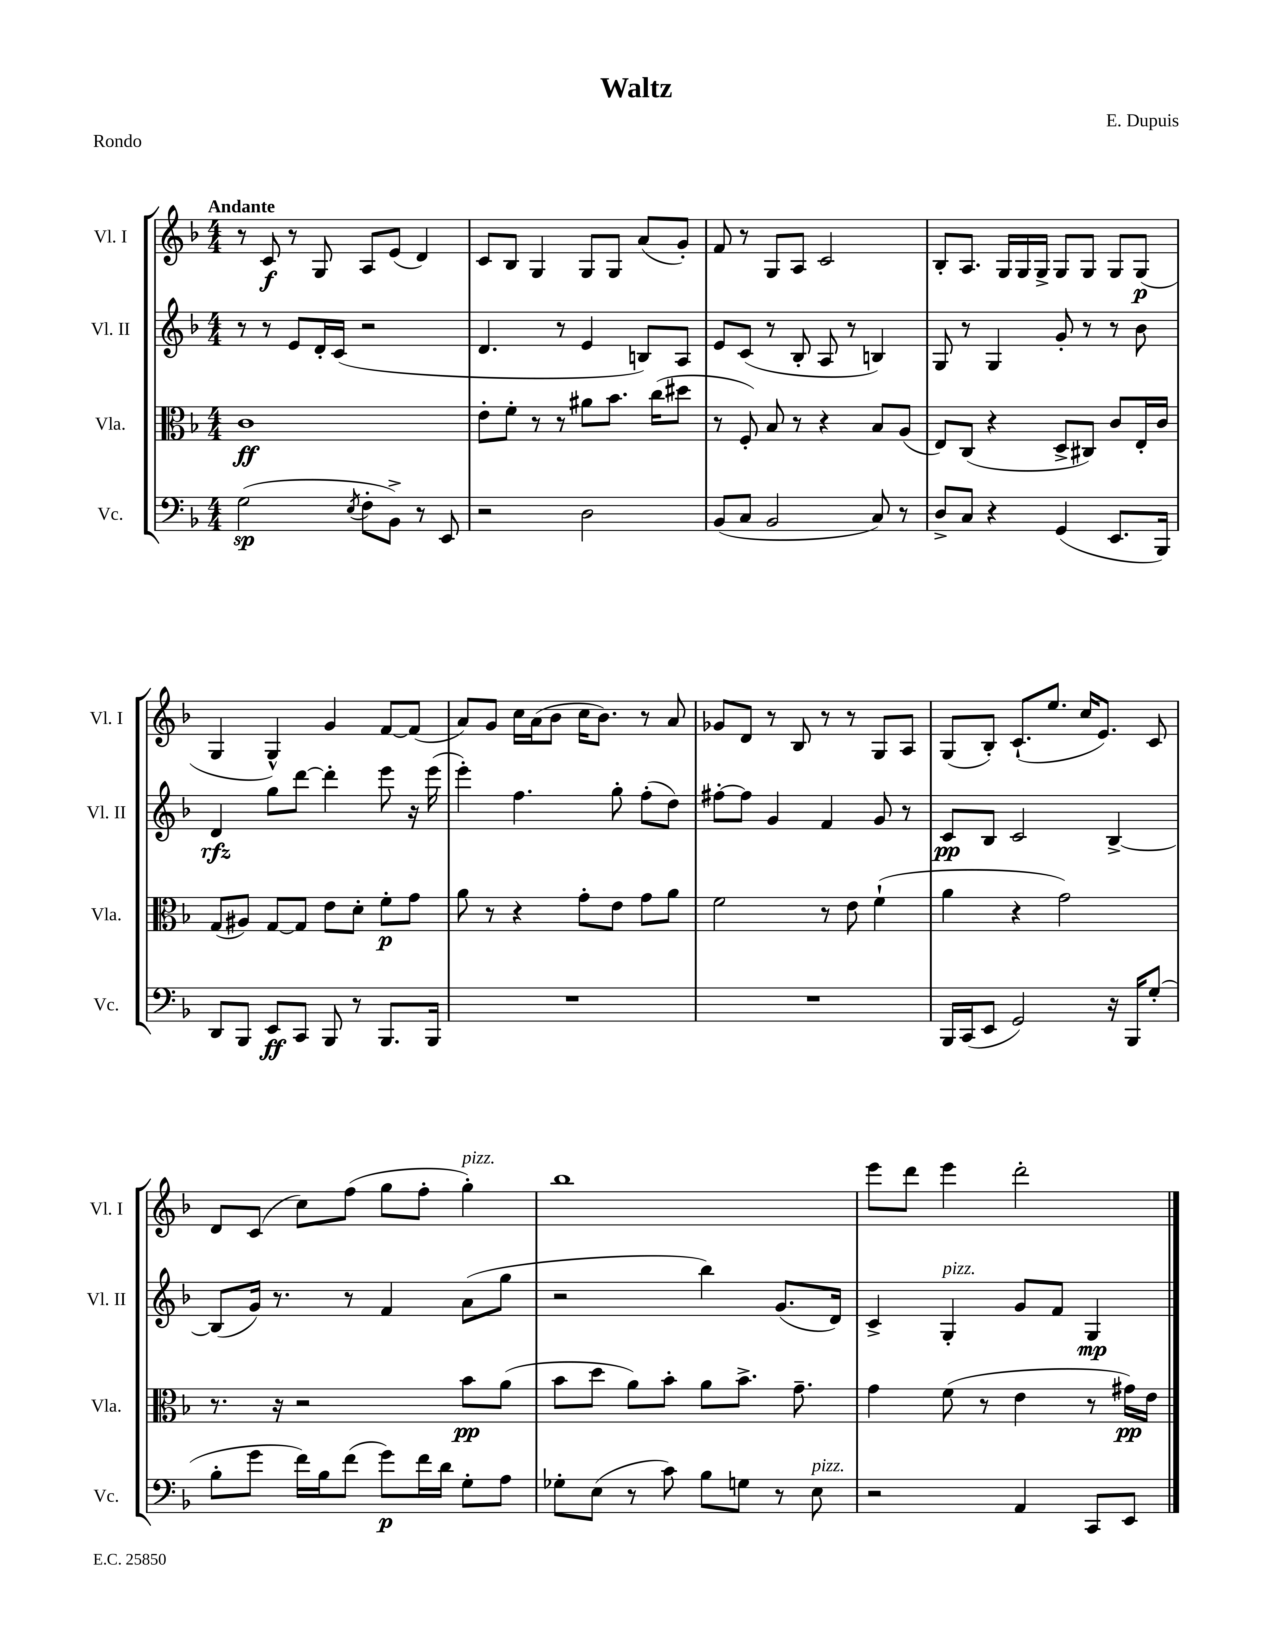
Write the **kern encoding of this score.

**kern	**kern	**kern	**kern
*staff4	*staff3	*staff2	*staff1
*clefF4	*clefC3	*clefG2	*clefG2
*k[b-]	*k[b-]	*k[b-]	*k[b-]
*M4/4	*M4/4	*M4/4	*M4/4
(2G	1c	8r	8r
.	.	8r	8c
.	.	8e	8r
.	.	16d'	8G
.	.	(16c	.
8qE	.	.	.
8F'	.	2r	8A
8BB-^)	.	.	(8e
8r	.	.	4d)
8EE	.	.	.
=	=	=	=
2r	8e'	4.d	8c
.	8f'	.	8B-
.	8r	.	4G
.	8r	8r	.
2D	8a#	4e	8G
.	8.b-	.	8G
.	.	8B)	(8a
.	(16cc	.	.
.	8dd#	8A	8g')
=	=	=	=
(8BB-	8r	8e	8f
8C	8F')	(8c	8r
2BB-	8B-	8r	8G
.	8r	8B-'	8A
.	4r	8A	2c
.	.	8r	.
8C)	8B-	4B)	.
8r	(8A	.	.
=	=	=	=
8D^	8E)	8G	8B-'
8C	(8C	8r	8.A
4r	4r	4G	.
.	.	.	16G
.	.	.	16G
.	.	.	16G^
(4GG	8D^	8g'	8G
.	8C#)	8r	8G
8.EE	8c	8r	8G
.	16E'	8b-	(8G
16BBB-)	16c	.	.
=	=	=	=
8DD	(8G	4d	4G
8BBB-	8A#)	.	.
8EE	[8G	8gg	4G^^)
8CC	8G]	[8ddd	.
8BBB-	8e	4ddd']	4g
8r	8d'	.	.
8.BBB-	8f'	8eee	[8f
.	8g	16r	(8f]
16BBB-	.	(16eee	.
=	=	=	=
1r	8a	4eee')	8a)
.	8r	.	8g
.	4r	4.ff	16cc
.	.	.	(16a
.	.	.	8b-
.	8g'	.	16cc
.	.	.	8.b-)
.	8e	8gg'	.
.	8g	(8ff'	8r
.	8a	8dd)	8a
=	=	=	=
1r	2f	[8ff#'	8g-
.	.	8ff#]	8d
.	.	4g	8r
.	.	.	8B-
.	8r	4f	8r
.	8e	.	8r
.	(4f`	8g	8G
.	.	8r	8A
=	=	=	=
16BBB-	4a	8c	(8G
(16CC	.	.	.
8EE	.	8B-	8B-')
2GG)	4r	2c	(8.c`
.	.	.	8.ee
.	2g)	.	.
.	.	.	16cc
.	.	.	8.e)
16r	.	[4B-^	.
16BBB-	.	.	.
(8G'	.	.	8c
=	=	=	=
8B-'	8.r	(8B-]	8d
8g	.	16g)	(8c
.	16r	8.r	.
16f)	2r	.	8cc)
16B-	.	.	.
(8f	.	8r	(8ff
8g)	.	4f	8gg
16f	.	.	8ff'
16d	.	.	.
8G'	8b-	(8a	4gg')
8A	(8a	8gg	.
=	=	=	=
8G-'	8b-	2r	1bb-
(8E	8dd	.	.
8r	8a)	.	.
8c)	8b-'	.	.
8B-	8a	4bb-)	.
8G	8.b-^	.	.
8r	.	(8.g	.
.	8.g~	.	.
8E	.	.	.
.	.	16d)	.
=	=	=	=
2r	4g	4c^	8eee
.	.	.	8ddd
.	(8f	4G'	4eee
.	8r	.	.
4AA	4e	8g	2ddd'
.	.	8f	.
8CC	8r	4G	.
8EE	16g#)	.	.
.	16e	.	.
==	==	==	==
*-	*-	*-	*-
